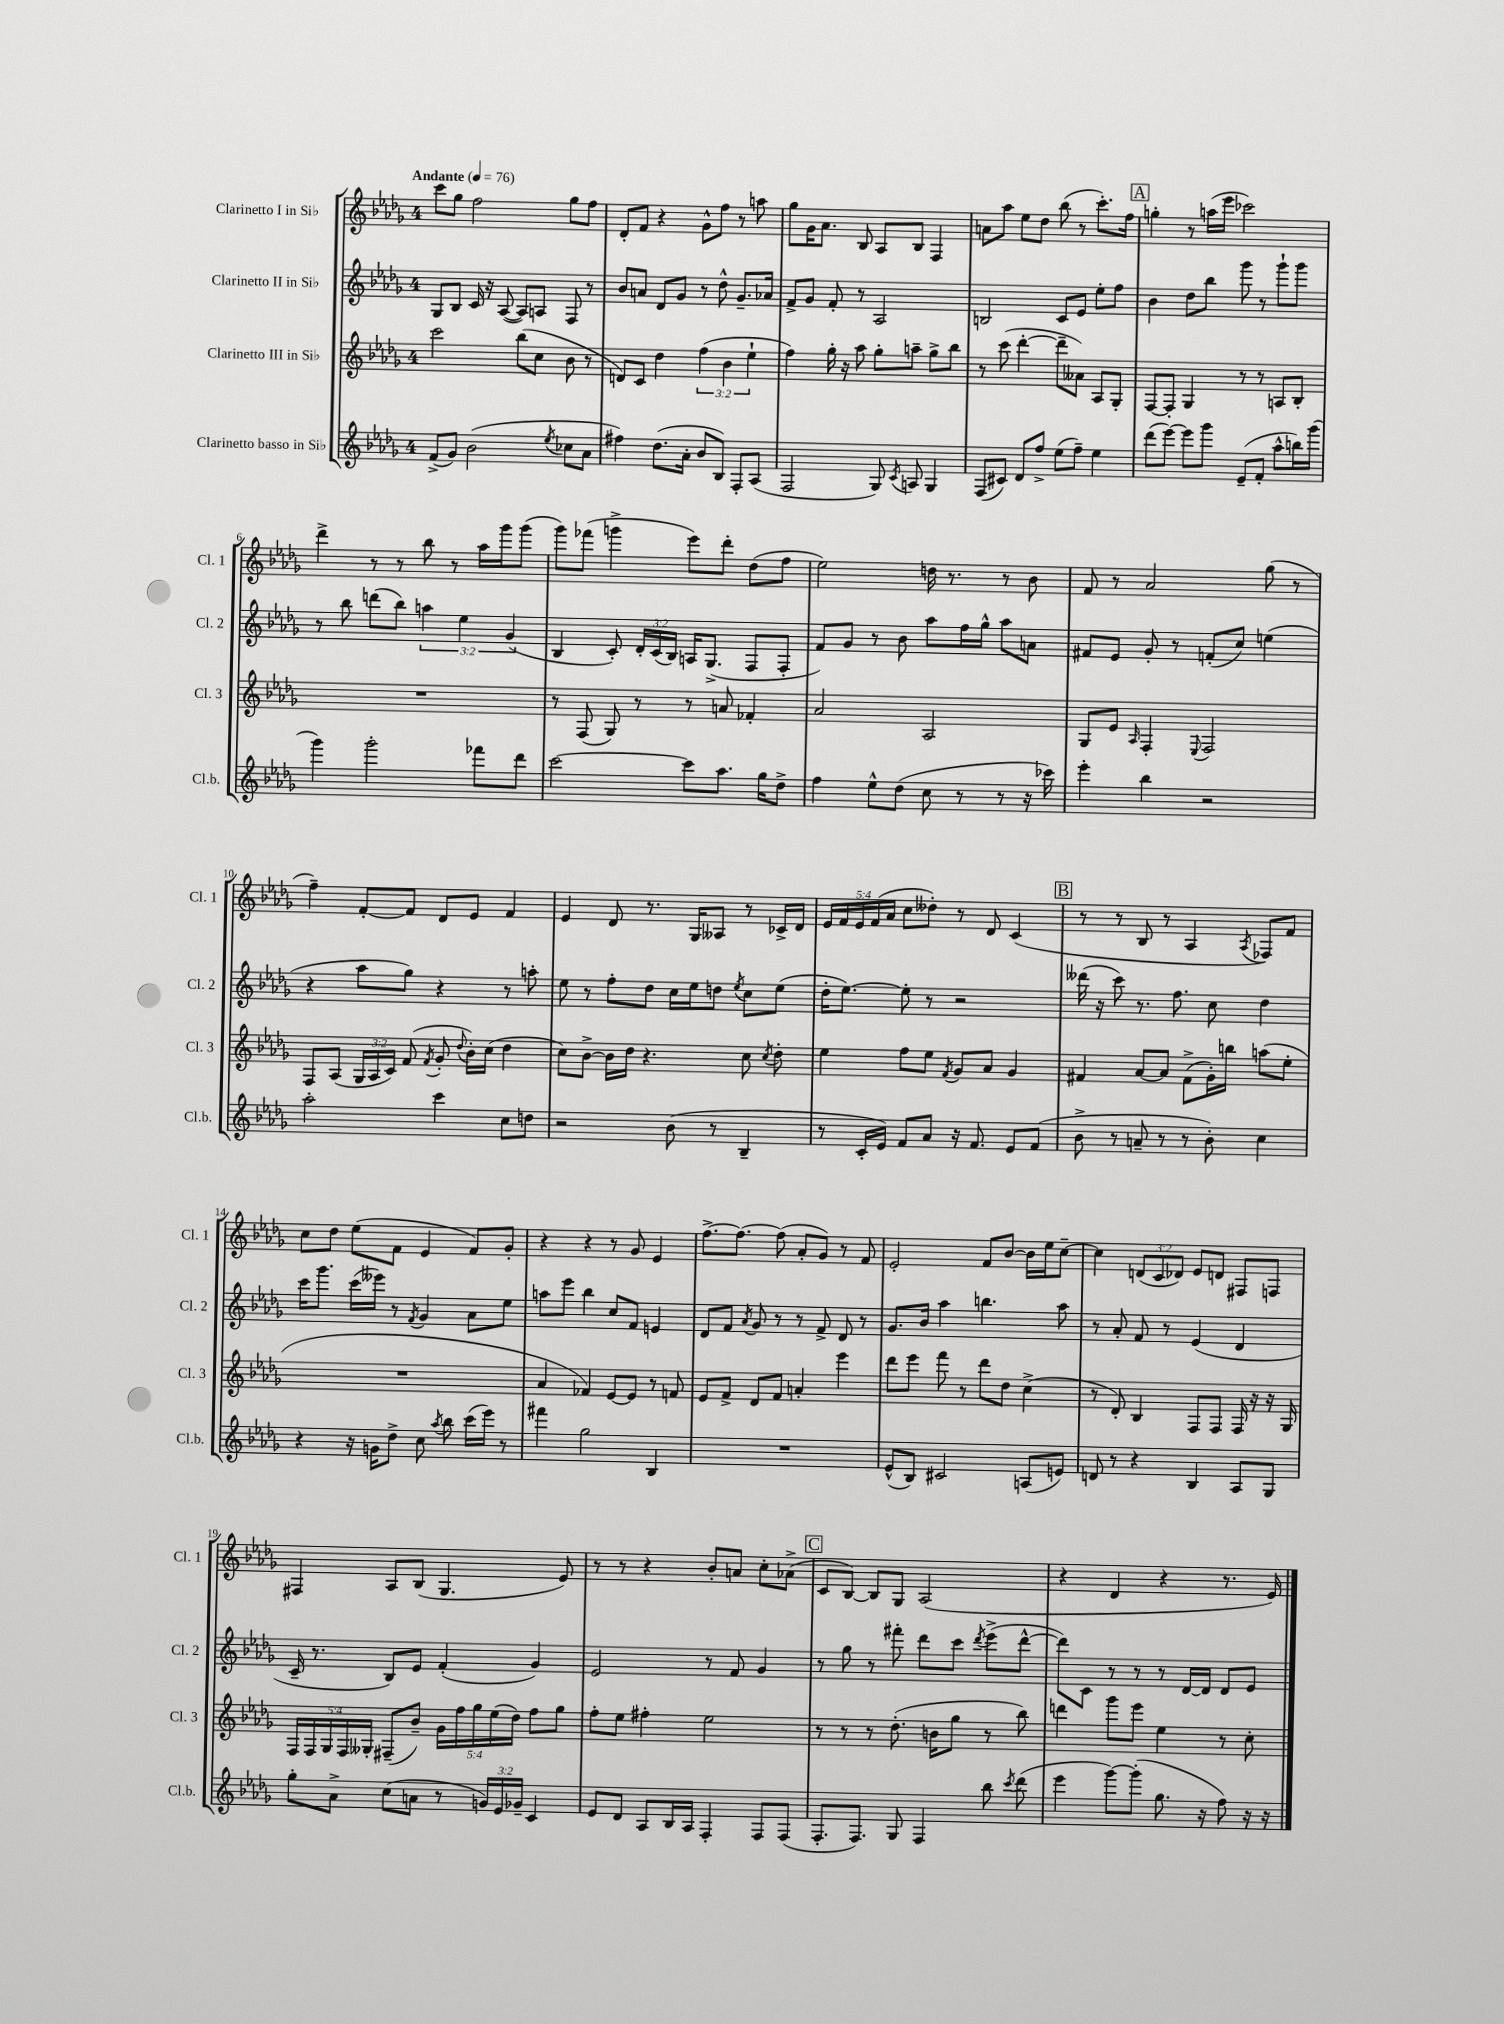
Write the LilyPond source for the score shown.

<<
\new StaffGroup <<
\new Staff = "s0" \with { instrumentName = "Clarinetto I in Sib" shortInstrumentName = "Cl. 1" } {
    \clef treble \key des \major \once \override Staff.TimeSignature.style = #'single-digit \time 4/4 \override Staff.TupletNumber.text = #tuplet-number::calc-fraction-text \tempo "Andante" 4 = 76
    \autoBeamOff c'''8[ ges''8] f''2 ges''8[ f''8] |
    des'8[-. f'8] r4 ges'8[-^ f''8] r8 a''8 |
    ges''8[ ges'16 aes'8.] bes8 aes8[ bes8] f4 |
    a'8[ aes''8] ees''8[ des''8] bes''8( r8 c'''8.[-.) f''16] |
    \mark \markup { \box "A" } g''4-. r8 a''16[( ees'''16] ces'''2) |
    des'''4-> r8 r8 bes''8 r8 aes''16[ ges'''16 ges'''8]( |
    ges'''8[) fes'''8]( g'''4-> ees'''8[) des'''8]-. des''8[( f''8] |
    ees''2) d''16 r8. r8 bes'8 |
    f'8 r8 aes'2 ges''8( r8 |
    f''4--) f'8[~-. f'8] des'8[ ees'8] f'4 |
    ees'4 des'8 r8. ges16[ aeses8] r8 ces'16[-> des'16] |
    \tuplet 5/4 { ees'16[ f'16 ees'16 f'16( aes'16] } c''8[ deses''8]-.) r8 des'8 c'4( |
    \mark \markup { \box "B" } r8 r8 bes8 r8 aes4 \acciaccatura { aes8 } fes8[) f'8] |
    c''8[ des''8] ees''8[( f'8] ees'4 f'8[) ges'8]-. |
    r4 r4 r8 ges'8 ees'4 |
    f''8.[~-> f''8.]~ f''8( aes'8[-. ges'8]) r8 f'8 |
    ees'2-. f'8[ bes'8]~ bes'16[ ees''16 c''8]~-- |
    c''4 \tuplet 3/2 { d'8[( c'8 des'8]) } ees'8[ d'8] fis8[ f8] |
    fis4 aes8[ bes8]( ges4. ees'8) |
    r8 r8 r4 bes'8[-. a'8] c''8[-. aes'8]->( |
    \mark \markup { \box "C" } c'8[ bes8]~) bes8[ ges8] aes2( |
    r4 des'4 r4 r8. ees'16) \bar "|." |
}
\new Staff = "s1" \with { instrumentName = "Clarinetto II in Sib" shortInstrumentName = "Cl. 2" } {
    \clef treble \key des \major \once \override Staff.TimeSignature.style = #'single-digit \time 4/4 \override Staff.TupletNumber.text = #tuplet-number::calc-fraction-text
    \autoBeamOff ges8[ bes8] c'16 r16 aes8~( aes8[) a8] f8 r8 |
    bes'8[ a'8] des'8[ ges'8] r8 des''8-^ ges'8.[-- aes'16] |
    f'8[-> ges'8] f'8-. r8 aes2 |
    b2 c'8[ ees'8] ees''8[-. f''8] |
    \mark \markup { \box "A" } bes'4 des''8[ bes''8] ges'''8 r8 ges'''8[-! ges'''8] |
    r8 bes''8 d'''8[( bes''8]) \tuplet 3/2 { a''4 ees''4 ges'4( } |
    bes4 c'8-.) \tuplet 3/2 { des'16[-. c'16( bes16]) } a16[ ges8.]->( f8[ f8]-. |
    f'8[) ges'8] r8 bes'8 aes''8[ f''16 ges''16]-^ aes''8[ a'8] |
    fis'8[ ees'8] ges'8-. r8 f'8[-.( c''8]) e''4( |
    r4 aes''8[ ges''8]) r4 r8 a''8-. |
    ees''8 r8 f''8[-. des''8] c''16[ ees''16 d''8] \acciaccatura { ees''8 } c''8[ ees''8]( |
    des''16[-. ees''8.]~) ees''8-. r8 r2 |
    \mark \markup { \box "B" } deses'''16( r16 c'''8) r8. f''8. c''8 des''4 |
    c'''16[ ges'''8.] c'''16[( eeses'''16]) r8 \acciaccatura { f'8 } ges'4 aes'8[ ees''8] |
    a''8[ ees'''8] bes''4 c''8[ f'8] e'4 |
    des'8[ f'8] \acciaccatura { aes'8 } ges'8 r8 r8 f'8-> des'8 r8 |
    ges'8.[ bes'16] aes''4 b''4. aes''8 |
    r8 aes'8-. f'8 r8 ees'4( des'4 |
    c'16-- r8. bes8[) ees'8] f'4-.( ges'4) |
    ees'2 r8 f'8 ges'4 |
    \mark \markup { \box "C" } r8 ges''8 r8 fis'''8-. des'''8[ c'''8] \acciaccatura { des'''8 } ees'''8[->( des'''8]~-^ |
    des'''8[) c'8] r8 r8 r8 des'16[~ des'16] des'8[ ees'8] \bar "|." |
}
\new Staff = "s2" \with { instrumentName = "Clarinetto III in Sib" shortInstrumentName = "Cl. 3" } {
    \clef treble \key des \major \once \override Staff.TimeSignature.style = #'single-digit \time 4/4 \override Staff.TupletNumber.text = #tuplet-number::calc-fraction-text
    \autoBeamOff c'''2 bes''8[( c''8] bes'8 r8 |
    d'8[) c'8] des''4 \tuplet 3/2 { f''4( bes'4 ees''4-! } |
    f''4) ges''16-. r16 aes''8 ges''8[-. a''8]-- ges''8[-> bes''8] |
    r8 c'''8( des'''4~-. des'''8[-- aeses'8]) aes8[ ges8]-. |
    \mark \markup { \box "A" } f8[~ f8]-. ges4 r8 r8 a8[ bes8]-. |
    R1 |
    r8 f8( ges8) r8 r8 a'8 fes'4-. |
    aes'2 aes2 |
    ges8[ ees'8] \grace { aes16 } f4-. \appoggiatura { ees8 } f2 |
    f8[ aes8]( \tuplet 3/2 { ges16[ aes16 c'16]) } f'8( \acciaccatura { f'8 } ges'8-. \appoggiatura { des''8 } bes'16[-.) c''16]( des''4 |
    c''8[) bes'8]~-> bes'16[ des''16] r4. c''8 \acciaccatura { c''8 } des''8-. |
    ees''4 f''8[ ees''8] \acciaccatura { f'8 } ges'8[ aes'8] ges'4 |
    \mark \markup { \box "B" } fis'4 aes'8[~ aes'8] fis'8[->( ges'16-.) b''16] a''8[( ees''8]-. |
    R1 |
    aes'4 fes'4) ees'8[~ ees'8] r8 f'8 |
    ees'8[ f'8]-> des'8[ f'8] a'4-. ees'''4 |
    des'''8[ ees'''8] f'''8 r8 des'''8[ des''8] c''4->( |
    r8 des'8-.) bes4 f8[ f8] f16 r16 r16 ges16 |
    \tuplet 5/4 { f16[ f16 ges16 f16 geses16]-. } fis8[--( bes'8]--) \tuplet 5/4 { ges'16[ f''16 ges''16 ees''16( des''16]) } f''8[ ges''8] |
    f''8[-. ees''8] fis''4-. ees''2 |
    \mark \markup { \box "C" } r8 r8 r8 des''8.-.( b'16[ ges''8] r8 bes''8) |
    d'''4 ges'''8[ ees'''8] ees''4 r8 c''8-. \bar "|." |
}
\new Staff = "s3" \with { instrumentName = "Clarinetto basso in Sib" shortInstrumentName = "Cl.b." } {
    \clef treble \key des \major \once \override Staff.TimeSignature.style = #'single-digit \time 4/4 \override Staff.TupletNumber.text = #tuplet-number::calc-fraction-text
    \autoBeamOff f'8[->( ges'8]) bes'2( \acciaccatura { ees''8 } ces''8[ aes'8] |
    fis''4) des''8.[( aes'16]-. bes'8[ bes8]) f8[-. aes8]( |
    f2 ges8) \acciaccatura { c'8 } a8 ges4 |
    f8[( cis'8]) des'8[ f''8]-> ees''8[( f''8]--) ees''4 |
    \mark \markup { \box "A" } des'''8[( ees'''8]~) ees'''8[ ges'''8] ees'8[--( f'8]-. aes''8[-^ b''16) ges'''16]( |
    ges'''4) ges'''2-. fes'''8[ des'''8] |
    c'''2~ c'''8[ aes''8.] ges''16[ des''8]-> |
    f''4 ees''8[-^ des''8]( c''8 r8 r8 r16 ces'''16) |
    ees'''4-. bes''4 r2 |
    aes''2-. c'''4 c''8[ d''8] |
    r2 bes'8( r8 bes4-- |
    r8 c'16[-. ees'16]) f'8[ aes'8] r16 f'8. ees'8[ f'8]( |
    \mark \markup { \box "B" } bes'8-> r8 a'8-- r8 r8 bes'8-.) c''4 |
    r4 r16 g'16[ des''8]-> c''8 \acciaccatura { aes''8 } bes''8 c'''16[( ees'''16]) r8 |
    fis'''4 ges''2 bes4 |
    R1 |
    ees'8[-^( bes8]) cis'2 a8[( e'8]) |
    d'8 r8 r4 bes4 aes8[ ges8] |
    ges''8[-. aes'8]-> c''8[( a'8] r8 \tuplet 3/2 { g'16[) ees'16 ges'16]-- } c'4 |
    ees'8[ des'8] aes8[ bes16 aes16] f4-. f8[ f8]( |
    \mark \markup { \box "C" } f8.[-. f8.]) ges8 f4 bes''8 \acciaccatura { c'''8 } des'''8( |
    ees'''4 ges'''8[~) ges'''8]-.( ges''8. r16 f''8) r16 r16 \bar "|." |
}
>>
>>
